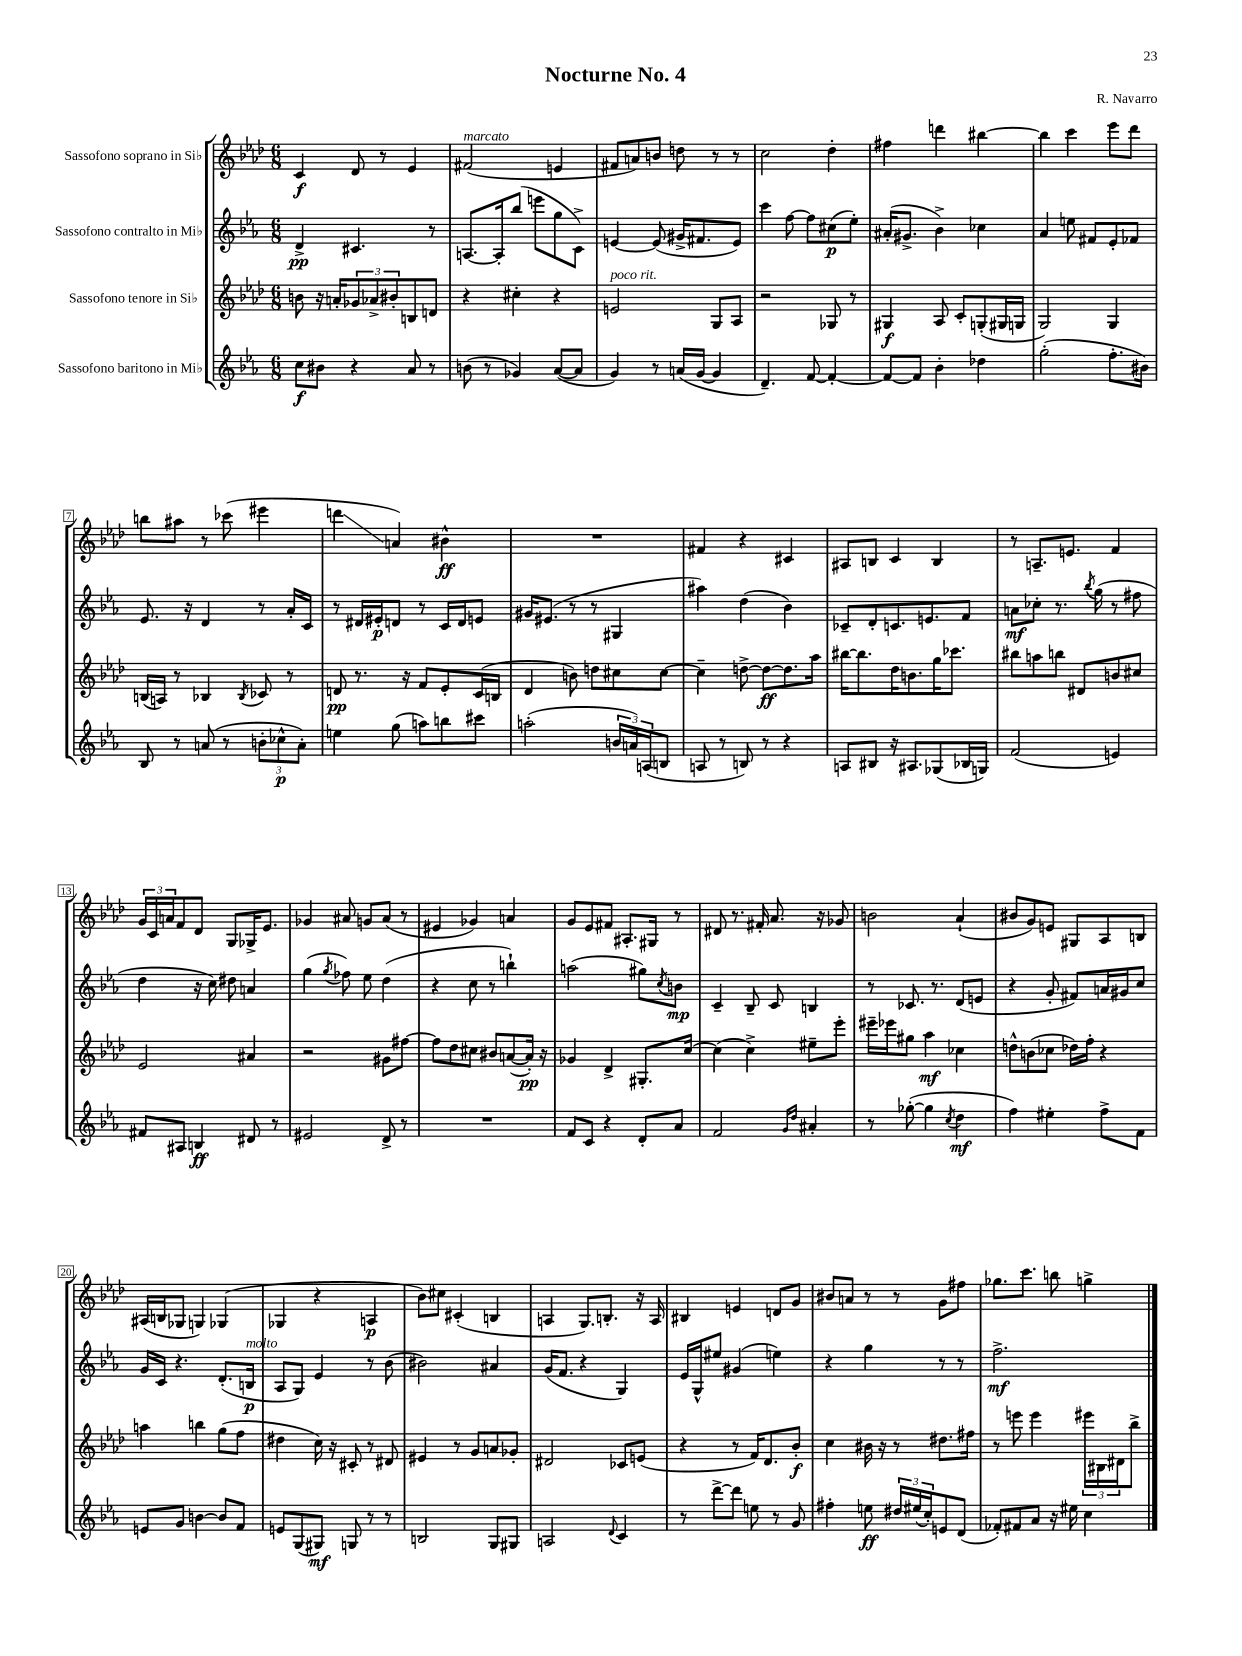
\header { title = "Nocturne No. 4" composer = "R. Navarro" }
<<
\new StaffGroup <<
\new Staff = "s0" \with { instrumentName = "Sassofono soprano in Sib" } {
    \clef treble \key aes \major \numericTimeSignature \time 6/8
    c'4\f des'8 r8 ees'4 |
    fis'2^\markup { \italic "marcato" }( e'4 |
    fis'8 a'8) b'8 d''8 r8 r8 |
    c''2 des''4-. |
    fis''4 d'''4 bis''4~ |
    bis''4 c'''4 ees'''8 des'''8 |
    b''8 ais''8 r8 ces'''8( eis'''4 |
    d'''4\glissando a'4) bis'4-^\ff |
    R2. |
    fis'4 r4 cis'4 |
    ais8 b8 c'4 b4 |
    r8 a8.-- e'8. f'4 |
    \tuplet 3/2 { g'16 c'16 a'16 } f'8 des'8 g8 ges16-> ees'8. |
    ges'4 ais'8 g'8 ais'8( r8 |
    eis'4 ges'4) a'4 |
    g'8 ees'8 fis'8 ais8.-. gis16 r8 |
    dis'8 r8. fis'16-. aes'8. r16 ges'8 |
    b'2 aes'4-!( |
    bis'8 g'8) e'8 gis8 aes8 b8 |
    ais16( b16 ges8 g4) ges4( |
    ges4 r4 a4\p |
    bes'8) cis''8 cis'4-.( b4 |
    a4 g8.) b8.-. r16 a16 |
    bis4 e'4 d'8 g'8 |
    bis'8 a'8 r8 r8 g'8 fis''8 |
    ges''8. c'''8. b''8 g''4-> \bar "|." |
}
\new Staff = "s1" \with { instrumentName = "Sassofono contralto in Mib" } {
    \clef treble \key ees \major \numericTimeSignature \time 6/8
    d'4->\pp cis'4. r8 |
    a8.~ a16-. bes''8( e'''8 g''8 c'8->) |
    e'4~ e'8( gis'16-> fis'8. e'8) |
    c'''4 f''8~ f''8 cis''8\p( ees''8-.) |
    ais'16-.( gis'8.-> bes'4->) ces''4 |
    aes'4 e''8 fis'8 ees'8-. fes'8 |
    ees'8. r16 d'4 r8 aes'16-. c'16 |
    r8 dis'16 eis'16-.\p d'8 r8 c'16 d'16 e'8 |
    gis'16 eis'8.( r8 r8 gis4 |
    ais''4) d''4( bes'4) |
    ces'8-- d'8-. c'8. e'8. f'8 |
    a'8\mf ces''8-. r8. \acciaccatura { bes''8 } g''16( r8 fis''8 |
    d''4 r16 c''16) dis''8 a'4 |
    g''4( \acciaccatura { g''8 } fes''8) ees''8 d''4( |
    r4 c''8 r8 b''4-!) |
    a''2( gis''8) \acciaccatura { c''8 } b'8\mp |
    c'4-- bes8-- c'8 b4 |
    r8 ces'8. r8. d'8( e'8 |
    r4 g'8-. fis'8) a'16 gis'16 c''8 |
    g'16 c'16 r4. d'8.-.( b16\p^\markup { \italic "molto" } |
    aes8 g8) ees'4 r8 bes'8( |
    bis'2) ais'4 |
    g'16( f'8. r4 g4) |
    ees'16 g16-^ eis''8 gis'4( e''4) |
    r4 g''4 r8 r8 |
    f''2.->\mf \bar "|." |
}
\new Staff = "s2" \with { instrumentName = "Sassofono tenore in Sib" } {
    \clef treble \key aes \major \numericTimeSignature \time 6/8
    b'8 r16 a'16-. \tuplet 3/2 { ges'8 aes'8-> bis'8-. } b8 d'8 |
    r4 cis''4-. r4 |
    e'2^\markup { \italic "poco rit." } g8 aes8 |
    r2 ges8 r8 |
    gis4\f aes8 c'8-. g8-.( gis16 g16 |
    g2) g4 |
    b16( a16) r8 bes4 \acciaccatura { bes8 } ces'8 r8 |
    d'8\pp r8. r16 f'8 ees'8-. c'16( b16 |
    des'4 b'8) d''8 cis''8 cis''8~ |
    cis''4-- d''8~-> d''8~\ff d''8. aes''16 |
    bis''16~ bis''8. des''16 b'8. g''16 ces'''8. |
    bis''8 a''8 b''8 dis'8 b'8 cis''8 |
    ees'2 ais'4 |
    r2 gis'8 fis''8~ |
    fis''8 des''8 cis''8 bis'8 a'8~( a'16-.\pp) r16 |
    ges'4 des'4-> gis8.-. c''16~ |
    c''4( c''4->) eis''8-- ees'''8-. |
    eis'''16-- ees'''16 gis''8 aes''4\mf ces''4 |
    d''8-^ b'8( ces''8 des''16) f''16-. r4 |
    a''4 b''4 g''8( f''8 |
    dis''4 c''16) r16 cis'8-. r8 dis'8 |
    eis'4 r8 g'8 a'8 ges'8-. |
    dis'2 ces'8 e'8( |
    r4 r8 f'16) des'8. bes'8-.\f |
    c''4 bis'16 r16 r8 dis''8. fis''16 |
    r8 e'''8 e'''4 \tuplet 3/2 { eis'''16 bis16 dis'16 } bes''8-> \bar "|." |
}
\new Staff = "s3" \with { instrumentName = "Sassofono baritono in Mib" } {
    \clef treble \key ees \major \numericTimeSignature \time 6/8
    c''8\f bis'8 r4 aes'8 r8 |
    b'8( r8 ges'4) aes'8~( aes'8 |
    g'4) r8 a'16( g'16~ g'4 |
    d'4.--) f'8~ f'4~-. |
    f'8~ f'8 bes'4-. des''4 |
    g''2-.( f''8.-. bis'16) |
    bes8 r8 a'8( r8 \tuplet 3/2 { b'8-. ces''8-^\p a'8-.) } |
    e''4 g''8( a''8) b''8 cis'''8 |
    a''2-.( \tuplet 3/2 { b'16 a'16) a16( } b8 |
    a8 r8 b8) r8 r4 |
    a8 bis8 r16 ais8. ges8( bes16 g16) |
    f'2( e'4) |
    fis'8 ais8 b4\ff dis'8 r8 |
    eis'2 d'8-> r8 |
    R2. |
    f'8 c'8 r4 d'8-. aes'8 |
    f'2 \grace { g'16 d''16 } ais'4-. |
    r8 ges''8~-.( ges''4 \acciaccatura { c''8 } d''4\mf |
    f''4) eis''4-. f''8-> f'8 |
    e'8 g'8 b'4~ b'8 f'8 |
    e'8 g8( gis8\mf) g8 r8 r8 |
    b2 g8 gis8 |
    a2 \appoggiatura { d'8 } c'4 |
    r8 d'''8~-> d'''8 e''8 r8 g'8 |
    fis''4-. e''8\ff \tuplet 3/2 { dis''16 eis''16( c''16-.) } e'8 d'8( |
    fes'8-.) fis'8 aes'8 r16 eis''16 c''4 \bar "|." |
}
>>
>>
\layout { \context { \Score \override BarNumber.stencil = #(make-stencil-boxer 0.1 0.3 ly:text-interface::print) } }
